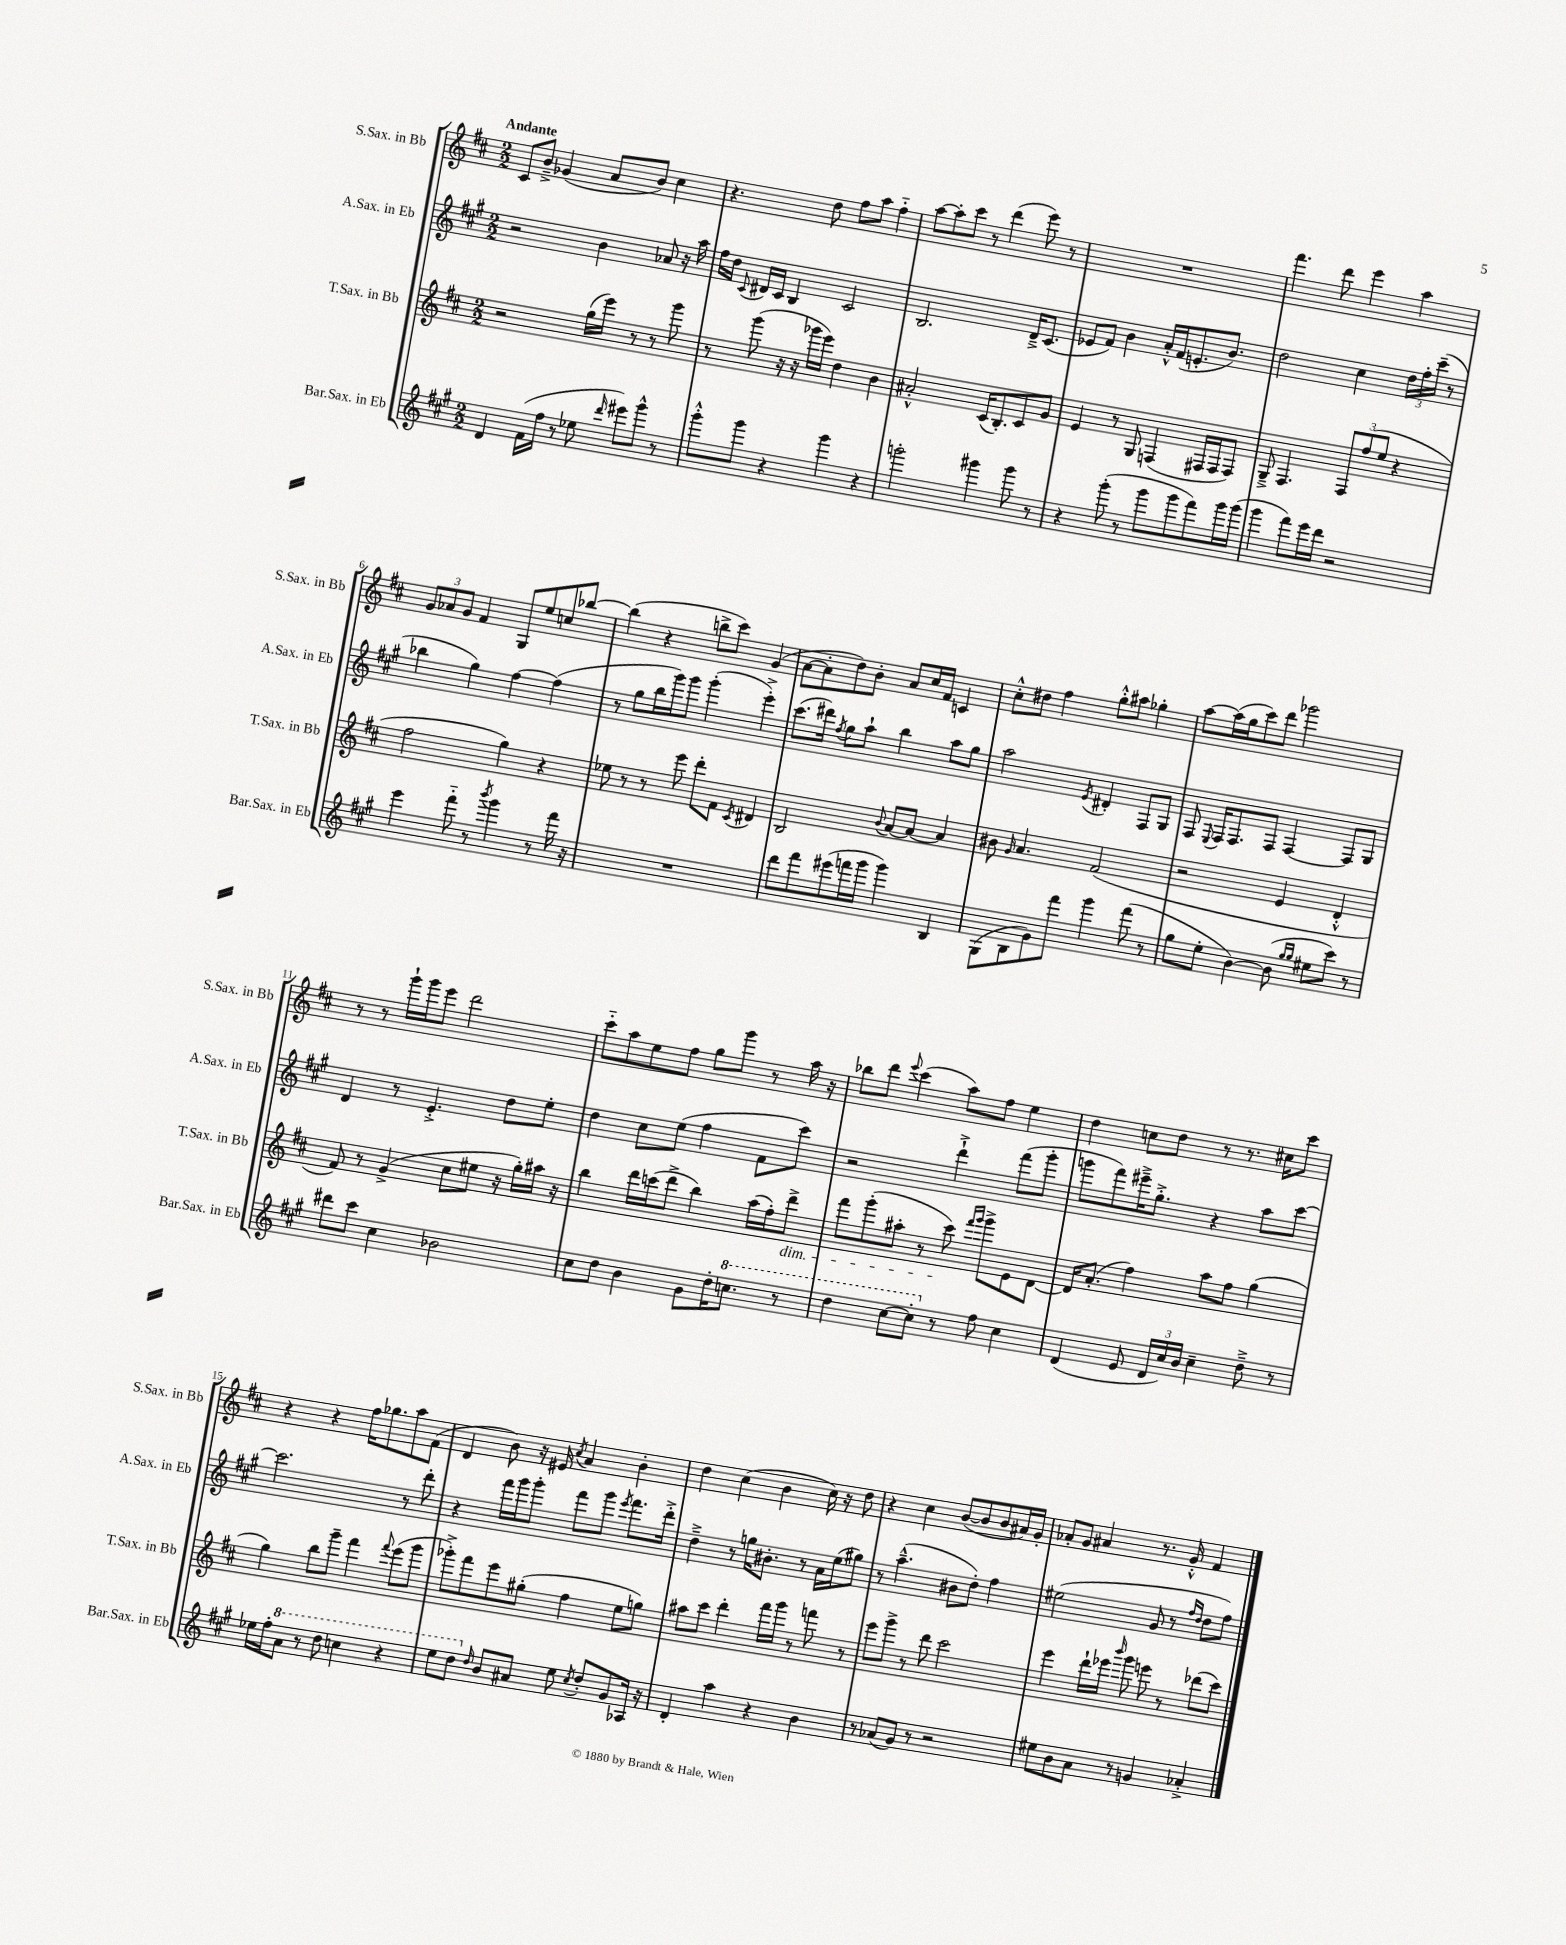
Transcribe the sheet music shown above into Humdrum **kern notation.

**kern	**kern	**kern	**kern
*staff4	*staff3	*staff2	*staff1
*clefG2	*clefG2	*clefG2	*clefG2
*k[f#c#g#]	*k[f#c#]	*k[f#c#g#]	*k[f#c#]
*M2/2	*M2/2	*M2/2	*M2/2
4d	2r	2r	8c#
.	.	.	8b~^
(16f#	.	.	(4g-
16ff#	.	.	.
8r	.	.	.
8ee-	(16gg	4b	8a
.	16eee)	.	.
16qqddd	.	.	.
8eee#)	8r	.	8b)
8ggg#^^	8r	8a-	4cc#
8r	8ggg	16r	.
.	.	16aa	.
=	=	=	=
8ggg#'^^	8r	16ff#	4.r
.	.	16dd	.
.	.	8qqc#	.
8ggg#	(8ggg	16d#	.
.	.	16c#	.
4r	16r	4B	.
.	16r	.	.
.	16ggg-	.	8dd
.	16eee)	.	.
4ggg#	4dd	2c#	8ff#
.	.	.	8aa
4r	4b	.	4ff#'~
=	=	=	=
2ggg'	2a#'^^	2.B	[8aa
.	.	.	8aa']
.	.	.	8ccc#
.	.	.	8r
4ggg#	(16c#	.	(4ddd
.	8.B')	.	.
8ggg#	8c#	16d~^	8eee)
.	.	(8.c#	.
8r	8g	.	8r
=	=	=	=
4r	4e	8e-	1r
.	.	8f#)	.
(8ggg#'	8r	4b	.
8r	8G	.	.
8ggg#	(4F	16a'^^	.
.	.	(16f#	.
8ggg#	.	8.e'	.
8fff#)	16F#	.	.
.	16F#	8.b)	.
16ggg#	8F#)	.	.
(16ggg#	.	.	.
=	=	=	=
4ggg#	8G~^	2dd	4.fff#
.	4.F#	.	.
8fff#)	.	.	.
16eee	.	.	8ddd
16ddd	.	.	.
2r	12F#	4cc#	4eee
.	(12ff#	.	.
.	12ee	.	.
.	4r	24dd	4aa
.	.	24ff#'	.
.	.	(24ccc#~	.
.	.	8r	.
=	=	=	=
4eee	2ff#	4bb-	12g
.	.	.	12a-
.	.	.	12g
8fff#'~	.	4gg#)	4f#
8r	.	.	.
8qbbb	.	.	.
4ggg#	4gg)	[4ff#	8G
.	.	.	8ee
8r	4r	(4ff#]	8cc
16fff#	.	.	[8bb-
16r	.	.	.
=	=	=	=
1r	8ee-	8r	(4bb-]
.	8r	8gg#	.
.	8r	16bb	4r
.	.	16ggg#)	.
.	8eee	8ggg#	.
.	8ddd'	(4ggg#'	8bb^
.	8f#	.	8ccc#)
.	8qc#	.	.
.	4d#	4eee'^)	(4g
=	=	=	=
8ddd	2B	(8.ccc#	[8a
8fff#	.	.	8a']
.	.	16ddd#)	.
.	.	8qff#	.
(8eee#	.	8gg#	8dd)
16fff	.	8aa`	8b'
16ggg#	.	.	.
.	8qqb	.	.
4ggg#)	[8a	4bb	8a
.	8a_	.	16cc#
.	.	.	16f#
4B	4a]	8aa	4c
.	.	8gg#	.
=	=	=	=
(8G#	8b#	2aa	8cc#'^^
.	16qqg	.	.
8B	4.a	.	8dd#
8g#)	.	.	4ff#
8fff#	.	.	.
.	.	8qe	.
4ggg#	(2f#	4d#'	8gg'^^
.	.	.	8aa#
(8fff#	.	8F#	4gg-'
8r	.	8G#	.
=	=	=	=
8gg#	2r	8F#	[8aa
.	.	8qqE	.
8ee'	.	16F#	(16aa]
.	.	8.F#	16gg
[4b)	.	.	8ccc#)
.	.	8F#	8ddd
(8b]	4e	[4F#	2ggg-
16qqgg#	.	.	.
16qqgg#	.	.	.
8ee#	.	.	.
8ccc#)	4d'^^	8F#]	.
8r	.	8G#	.
=	=	=	=
8ddd#	8f#)	4d	8r
8ccc#	8r	.	8r
4cc#	(4g^	8r	16ggg`
.	.	.	16ggg
.	.	4.e'^	8eee
2b-	8cc#	.	2ddd
.	8ee#	.	.
.	16r	8dd	.
.	16gg')	.	.
.	16aa#	8ee'	.
.	16r	.	.
=	=	=	=
8cc#	4bb	4dd	8ccc#'~
8dd	.	.	8aa
4b	16ddd	8cc#	8ee
.	(16ccc	.	.
.	8ddd^	(8ee	8ff#
8g#	4bb)	4ff#	8gg
16dd'	.	.	8ggg
8.ccc	.	.	.
.	(16aa	8f#	8r
.	16ff#')	.	.
8r	8ddd^	8ccc#)	16aa
.	.	.	16r
=	=	=	=
4ddd	8fff#	2r	8bb-
.	(8ggg'	.	8ddd
.	.	.	8qqeee
[8ccc#	8aa#'	.	(4ccc#
8ccc#']	8r	.	.
8r	8ccc#)	4ddd`^	8aa)
.	16qqfff#	.	.
.	16qqggg	.	.
8ff#	8ggg^	.	8ff#
4cc#	8e	(8fff#	4ee
.	[8d	8ggg#'	.
=	=	=	=
(4d	16d]	8ggg	4dd
.	(8.a'	.	.
.	.	8fff#)	.
8e	4ff#)	16eee#~^	8cc
.	.	8.gg#'^	.
24d	.	.	8dd
24cc#)	.	.	.
24b	.	.	.
4cc#~	8aa	4r	8r
.	8ff#	.	8.r
8dd~^	(4gg	8aa	.
.	.	.	16cc#
8r	.	[8ccc#	8ccc#
=	=	=	=
16ee-	4gg)	2.ccc#]	4r
16ff#'	.	.	.
8aa	.	.	.
8r	8bb	.	4r
8ddd	8ggg~	.	.
4ccc	4fff#	.	16ff#
.	.	.	8.gg-
.	8qqfff#	.	.
4r	(8eee	8r	8aa
.	8ggg	8ddd'	(8f#
=	=	=	=
8eee	8ggg-'^)	4r	4d
8ddd	8fff#	.	.
16qqdd	.	.	.
8b	8eee	16fff#	8b)
.	.	16ggg#	.
8a#	(8gg#'	8ggg#'	16r
.	.	.	16e#
.	.	.	8qcc#
8ee	4ff#	8fff#	4a
8qcc#	.	.	.
8dd'	.	8ggg#	.
.	.	8qeee	.
8g#	8ee	8.fff#	4b'
16A-	8gg)	.	.
16r	.	16ddd'^	.
=	=	=	=
4d'	8aa#	4dd~^	4dd
.	8ccc#	.	.
4aa	4ddd'	8r	(4cc#
.	.	16gg	.
.	.	8.b#'	.
4r	16fff#	.	4b
.	16ggg	.	.
.	8r	8r	.
4b	8fff	16a	16cc#)
.	.	(16ee	16r
.	8r	8gg#)	8dd
=	=	=	=
8r	8eee	8r	4r
(8a-	8ggg^	(4.aa~^^	.
8g#)	8r	.	4cc#
8r	8ddd	.	.
2r	2ccc#	8b#	([8b
.	.	8dd')	8b]
.	.	4ff#	8b
.	.	.	16a#)
.	.	.	16g'
=	=	=	=
8ee#	4eee	(2ee#	8a-'
8b	.	.	8g
8a	16ddd`	.	4a#
.	16eee-	.	.
.	16qqbbb	.	.
8r	8ggg	.	.
4g	8eee	8g#	8.r
.	8r	8r	.
.	.	.	16g'^^
.	.	16qqff#	.
.	.	16qqdd	.
4a-'^	(8ddd-	8dd	4f#
.	8ccc#)	8ff#)	.
==	==	==	==
*-	*-	*-	*-
